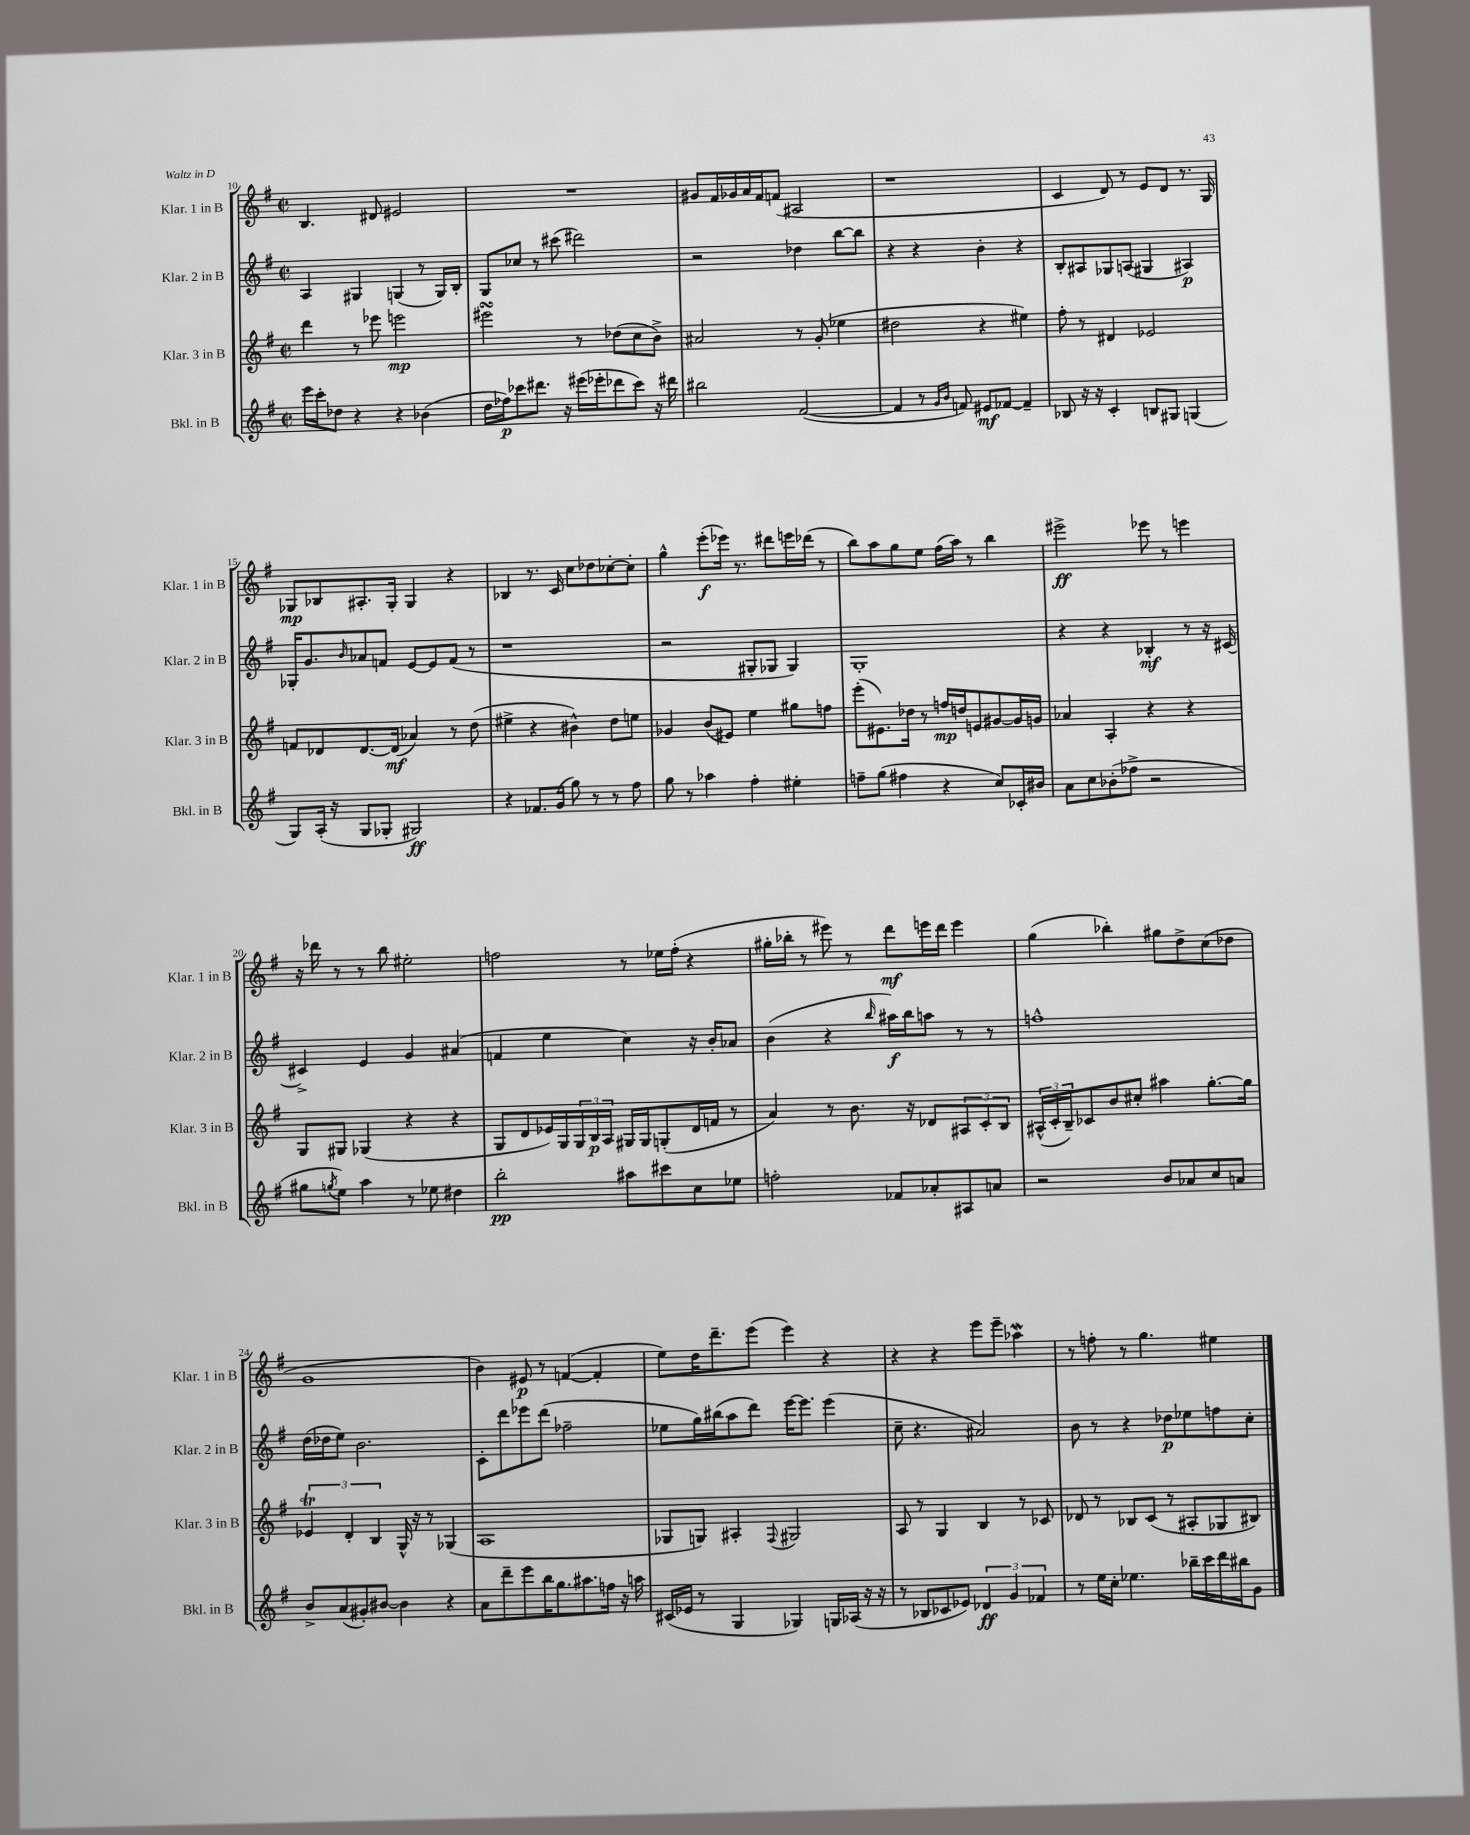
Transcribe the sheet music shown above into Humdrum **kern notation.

**kern	**kern	**kern	**kern
*staff4	*staff3	*staff2	*staff1
*clefG2	*clefG2	*clefG2	*clefG2
*k[f#]	*k[f#]	*k[f#]	*k[f#]
*M2/2	*M2/2	*M2/2	*M2/2
*met(c|)	*met(c|)	*met(c|)	*met(c|)
16eee	4ddd	4A	4.B
16ccc'	.	.	.
8dd-	.	.	.
4r	8r	4G#	.
.	8eee-	.	8d#
4r	2eee	(4G	2e#
(4b-	.	8r	.
.	.	16G)	.
.	.	16B'	.
=	=	=	=
16dd	2eee#	8G	1r
16ff-)	.	.	.
8ccc-	.	8cc-	.
8.ddd#	.	8r	.
.	.	(8ccc#	.
16r	.	.	.
(16eee#	8r	2ddd#)	.
16eee-'	.	.	.
8ddd-	(8dd-	.	.
8ccc-)	8cc	.	.
16r	8b^)	.	.
16ddd#	.	.	.
=	=	=	=
2bb#	2a#	2r	8g#
.	.	.	16f#
.	.	.	16g-
.	.	.	16a
.	.	.	16f#
.	.	.	(8f
([2f#	8r	4dd-	2A#
.	(8g'	.	.
.	4ee-	[8bb	.
.	.	8bb]	.
=	=	=	=
4f#]	2dd#	4r	1r
8r	.	4r	.
16qqg	.	.	.
16qqb	.	.	.
8f)	.	.	.
8e#	4r	4b'	.
[8f-	.	.	.
4f-~]	4ee#)	4r	.
=	=	=	=
8B-	8ff#'	8B'	4c
16r	8r	8A#	.
16r	.	.	.
4c'	4d#	8G-	8d)
.	.	(8A	8r
8B	2e-	4G#	8e
8G#	.	.	8d
(4G	.	4A#)	8.r
.	.	.	16G
=	=	=	=
8G)	8f	16G-'	8G-
.	.	8.g	.
(16A'	8d-	.	8B-
16r	.	.	.
.	.	16qqb	.
8G	[8.d-	8a-	8.A#'
8G-'	.	8f	.
.	(16d-]	.	16G-'
2G#)	4a-)	[8e	4G-
.	.	8e]	.
.	8r	(8f	4r
.	(8dd	8r	.
=	=	=	=
4r	4ee#^	1r	4B-
8.f-	4r	.	8.r
(16g	.	.	16c
8gg)	4b#^^)	.	8cc
8r	.	.	8dd-
8r	8dd	.	[8cc-'
8ff#	8ee	.	8cc-']
=	=	=	=
8gg	4g-	2r	4gg^^
8r	.	.	.
4aa-	(8b	.	(8eee'
.	8e#)	.	16eee-)
.	.	.	8.r
4ff#'	4ee	8G#'	.
.	.	8G-	8ddd#
4ee#'	8gg#	4G-)	16eee
.	.	.	(16ddd-
.	8ff	.	8r
=	=	=	=
8ff~	(8eee'	1G'	8bb)
(8gg	8.e#)	.	8aa
4ff#	.	.	8gg
.	16dd-	.	.
.	8r	.	8ee
4r	16ff	.	(16ff#
.	16dd	.	16aa)
.	8e	.	8r
8cc)	[8g#	.	4bb
16c-'	16g#]	.	.
16b#	16g	.	.
=	=	=	=
8a	4a-	4r	2eee#^
8cc	.	.	.
(8b-'	4A'	4r	.
8ff-^	.	.	.
2r	4r	4B-'	8eee-
.	.	.	8r
.	4r	8r	4eee
.	.	16r	.
.	.	[16c#	.
=	=	=	=
8gg#	8G	4c#^]	16r
.	.	.	16ddd-
8qgg	.	.	.
8ee)	8G#	.	8r
4aa	(4G-	4e	8r
.	.	.	8bb
8r	4r	4g	2ee#'
8ee-	.	.	.
4dd#	4r	(4a#	.
=	=	=	=
2bb'	8G	4f	2ff
.	8d	.	.
.	16e-)	4ee	.
.	16G	.	.
.	24G	.	.
.	24B	.	.
.	24A	.	.
8aa#	16G#	4cc)	8r
.	16G#	.	.
8ccc#	(8G'	.	16ee-
.	.	.	(16ff'
8cc	16d	16r	4r
.	16f	16b'	.
8ee-	8r	8a-	.
=	=	=	=
2ff'	4a)	(4b	16gg#'
.	.	.	16bb-'
.	.	.	8r
.	8r	4r	8eee#)
.	8.b	.	8r
.	.	16qqbb	.
8f-	.	16aa#)	8ddd
.	16r	16bb	.
8a-'	8d-	8aa	16eee
.	.	.	16ddd
8A#	12A#	8r	4eee
.	12c'	.	.
8a	.	8r	.
.	12B	.	.
=	=	=	=
2r	(24A#^^	1ff^^	(4gg
.	24c'	.	.
.	24B~)	.	.
.	8c-	.	.
.	8b	.	4bb-')
.	8cc#'	.	.
8b	4aa#	.	8gg#
8a-	.	.	8dd^
8cc	[8.gg'	.	(8cc
8a	.	.	8dd-
.	16gg]	.	.
=	=	=	=
8b^	6e-	(16dd	1g
.	.	16dd-	.
(8a	.	8ee)	.
.	6d'	.	.
8g#')	.	2.b	.
.	6B	.	.
[8b#	.	.	.
4b#]	16G^^	.	.
.	16r	.	.
.	8r	.	.
4r	(4G-	.	.
=	=	=	=
8a	1A	8c'	4b)
8ddd~	.	8ddd	.
8eee	.	8eee-	8e#
16bb	.	(8ddd	8r
8.gg	.	.	.
.	.	2ff-~	([4f
8.aa#	.	.	.
.	.	.	4f']
16ff	.	.	.
16r	.	.	.
16aa	.	.	.
=	=	=	=
(16c#	8G-	8ee-	8ee)
16e-	.	.	.
8r	8G)	16gg)	16dd
.	.	(16bb#	8.ddd~
4G	4A#'	8aa	.
.	.	8ddd)	(8eee
.	8qqF#	.	.
4G-)	2G#	[16eee	4eee)
.	.	8.eee]	.
16G	.	(4eee	4r
(16A-	.	.	.
16r	.	.	.
16r	.	.	.
=	=	=	=
8r	8A	8cc~	4r
8B-	8r	4.r	.
8c-	4G	.	4r
8e-)	.	.	.
6d-	4B	2a#)	8eee
.	.	.	8eee~
6g	.	.	.
.	8r	.	4aa-
6f-	.	.	.
.	8c-	.	.
=	=	=	=
8r	8d-	8b	8r
16ee	8r	8r	8ff'
16cc'	.	.	.
4.ee-	8B-	4r	8r
.	(8c	.	4.gg
.	8r	8dd-	.
16bb-~	8A#'	8ee-	.
16ccc	.	.	.
16ddd	8G-	8ff	4ee#
16bb#	.	.	.
8g	8B#)	8cc'	.
==	==	==	==
*-	*-	*-	*-
